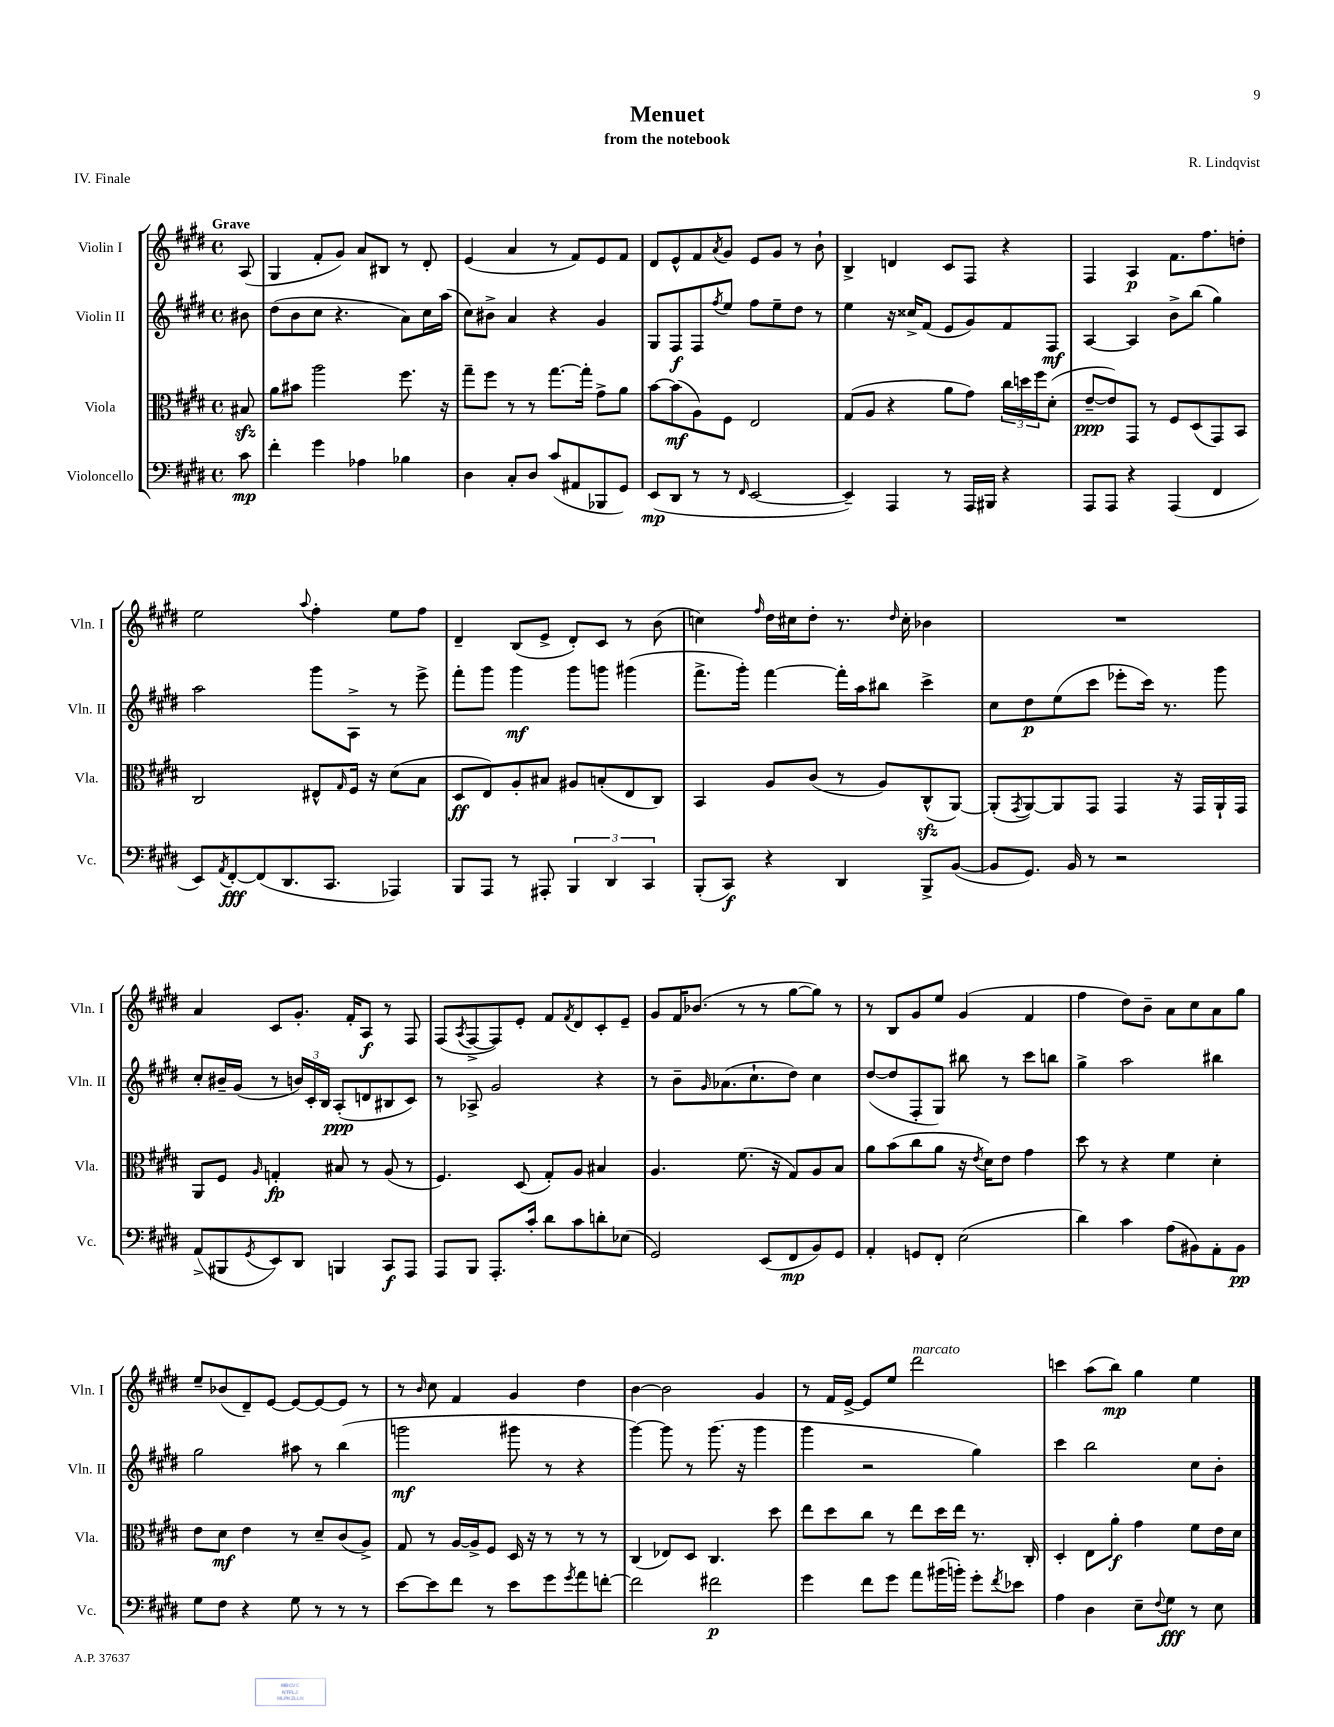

**kern	**kern	**kern	**kern
*staff4	*staff3	*staff2	*staff1
*clefF4	*clefC3	*clefG2	*clefG2
*k[f#c#g#d#]	*k[f#c#g#d#]	*k[f#c#g#d#]	*k[f#c#g#d#]
*M4/4	*M4/4	*M4/4	*M4/4
*met(c)	*met(c)	*met(c)	*met(c)
8c#	8B#	8b#	(8A
=	=	=	=
4f#'	8a	(8dd#	4G#
.	8b#	8b	.
4g#	2aa	8cc#	8f#'
.	.	4.r	8g#)
4A-	.	.	8a
.	.	.	8B#
4B-	8.ff#	8a)	8r
.	.	16cc#	8d#'
.	16r	(16aa	.
=	=	=	=
4D#	8gg#~	8cc#)	(4e
.	8ff#	8b#^	.
8C#'	8r	4a	4a
8D#	8r	.	.
(8c#	[8.gg#	4r	8r
8AA#	.	.	8f#)
.	16gg#']	.	.
8BBB-	8g#^	4g#	8e
8GG#)	8a	.	8f#
=	=	=	=
(8EE	[8b	8G#	8d#
8DD#	(8b]	8F#	8e^^
8r	8A)	8F#	8f#
.	.	8qff#	8qa
8r	8F#	8ee	8g#
16qqFF#	.	.	.
[2EE	2E	8ff#	8e
.	.	8ee~	8g#
.	.	8dd#	8r
.	.	8r	8b`
=	=	=	=
4EE~])	(8G#	4ee	4B^
.	8A	.	.
4AAA	4r	16r	4d
.	.	16cc##^	.
.	.	(8f#	.
8r	8a	8e	8c#
16AAA	8g#)	8g#)	8F#
16BBB#	.	.	.
4r	24cc#	8f#	4r
.	24dd	.	.
.	24ff#	.	.
.	(8d#'	8F#	.
=	=	=	=
8AAA	[8e~	[4A	4F#
8AAA	8e])	.	.
4r	8GG#	4A]	4A
.	8r	.	.
(4AAA	8F#	8b^	8.f#
.	(8D#	(8bb	.
.	.	.	8.ff#
4FF#	8GG#)	4gg#)	.
.	8BB	.	8dd'
=	=	=	=
8EE)	2C#	2aa	2ee
8qAA	.	.	.
[8FF#'	.	.	.
(8FF#]	.	.	.
8.DD#	.	.	.
.	.	.	8qqaa
.	8E#^^	8ggg#	4ff#'
8.CC#	.	.	.
.	16qqG#	.	.
.	16F#	8A^	.
.	16r	.	.
4AAA-)	(8d#	8r	8ee
.	8B	8eee^	8ff#
=	=	=	=
8BBB	8D#	8fff#'	4d#~
8AAA	8E)	8ggg#	.
8r	8A'	4ggg#	(8B
8AAA#'	8B#	.	8e^
6BBB	8A#	8ggg#	8d#')
.	(8B'	8ggg	8c#
6DD#	.	.	.
.	8E	(4ggg#	8r
6CC#	.	.	.
.	8C#)	.	(8b
=	=	=	=
(8BBB'	4BB	8.fff#^	4cc)
8CC#)	.	.	.
.	.	16ggg#')	.
.	.	.	16qqff#
4r	8A	[4fff#	16dd#
.	.	.	16cc#
.	(8c#	.	8dd#'
4DD#	8r	16fff#']	8.r
.	.	16aa	.
.	8A)	8bb#	.
.	.	.	16qqdd#
.	.	.	16cc#'
8BBB^	(8C#^^	4ccc#^	4b-
([8BB	[8AA)	.	.
=	=	=	=
8BB]	(8AA']	8cc#	1r
.	8qGG#	.	.
8.GG#)	[8AA)	8dd#	.
.	8AA]	(8ee	.
16BB	.	.	.
8r	8GG#	8ccc#	.
2r	4GG#	8eee-'	.
.	.	16ccc#)	.
.	.	8.r	.
.	16r	.	.
.	16GG#	.	.
.	16AA`	8ggg#	.
.	16GG#	.	.
=	=	=	=
(8AA^	8AA	8cc#'	4a
8BBB#	8F#	16b#~	.
.	.	(16g#	.
8qGG#	16qqA	.	.
8EE)	4G'	8r	8c#
8DD#	.	24b)	8.g#'
.	.	24c#'	.
.	.	24B	.
4BBB	8B#	(8A'	.
.	.	.	16f#'
.	8r	8d	8A
8CC#	(8A	8B#	8r
8AAA	8r	8c#)	8F#
=	=	=	=
8AAA	4.F#)	8r	(8F#
.	.	.	8qA
8BBB	.	8A-^	[8F#^
8.AAA'	.	2g#	8F#])
.	(8D#	.	8e'
16c#'	.	.	.
8d#	8G#')	.	8f#
.	.	.	8qf#
8c#	8A	.	8d#
8d'	4B#	4r	8c#'
(8E-	.	.	8e~
=	=	=	=
2GG#)	4.A	8r	8g#
.	.	8b~	16f#
.	.	.	(8.b-
.	.	16qqg#	.
.	.	(8.a-	.
.	(8.f#	.	8r
.	.	8.cc#`	.
(8EE	.	.	8r
.	16r	.	.
8FF#	8G#)	8dd#)	[8gg#
8BB)	8A	4cc#	8gg#])
8GG#	8B	.	8r
=	=	=	=
4AA'	8a	([8dd#	8r
.	(8b	8dd#]	8B
8GG	8cc#	8F#'	8g#
8FF#'	8a	8G#)	8ee
(2E	16r	8bb#	(4g#
.	8qe	.	.
.	16d#)	.	.
.	8e	8r	.
.	4g#	8ccc#	4f#
.	.	8bb	.
=	=	=	=
4d#)	8dd#	4gg#^	4ff#
.	8r	.	.
4c#	4r	2aa	8dd#)
.	.	.	8b~
(8A	4f#	.	8a
8BB#)	.	.	8cc#
8AA'	4d#'	4bb#	8a
8BB#	.	.	8gg#
=	=	=	=
8G#	8e	2gg#	8ee~
8F#	8d#	.	(8b-
4r	4e	.	8d#~)
.	.	.	[8e
8G#	8r	8aa#	8e_
8r	8d#~	8r	8e_
8r	(8c#	(4bb	8e]
8r	8A^)	.	8r
=	=	=	=
[8e	8G#	2ggg	8r
.	.	.	16qqb
8e]	8r	.	8cc#
8f#	[16A	.	4f#
.	16A^]	.	.
8r	8F#	.	.
8e	16D#	8ggg#	4g#
.	16r	.	.
8g#	8r	8r	.
8qg#	.	.	.
8a	8r	4r	4dd#
[8f'	8r	.	.
=	=	=	=
2f]	(4C#	[4ggg#)	[4b
.	8E-)	8ggg#]	2b]
.	8D#	8r	.
2f#	4.C#	(8.ggg#	.
.	.	16r	.
.	.	4ggg#	4g#
.	8dd#	.	.
=	=	=	=
4g#	8ee	4ggg#	8r
.	8dd#	.	16f#
.	.	.	[16e^
8f#	8cc#	2r	8e]
8g#	8r	.	8ee
8a	8ee	.	2ddd#
(16b#	16dd#	.	.
16b')	16ee	.	.
8g#'	8.r	4gg#)	.
8qf#	.	.	.
8e-	.	.	.
.	16C#'	.	.
=	=	=	=
4A	4D#'	4ccc#	4ccc
4D#	8E	2bb	(8aa
.	8a'	.	8bb)
8E~	4g#	.	4gg#
8qqF#	.	.	.
8G#	.	.	.
8r	8f#	8cc#	4ee
8E	16e	8b'	.
.	16d#	.	.
==	==	==	==
*-	*-	*-	*-
